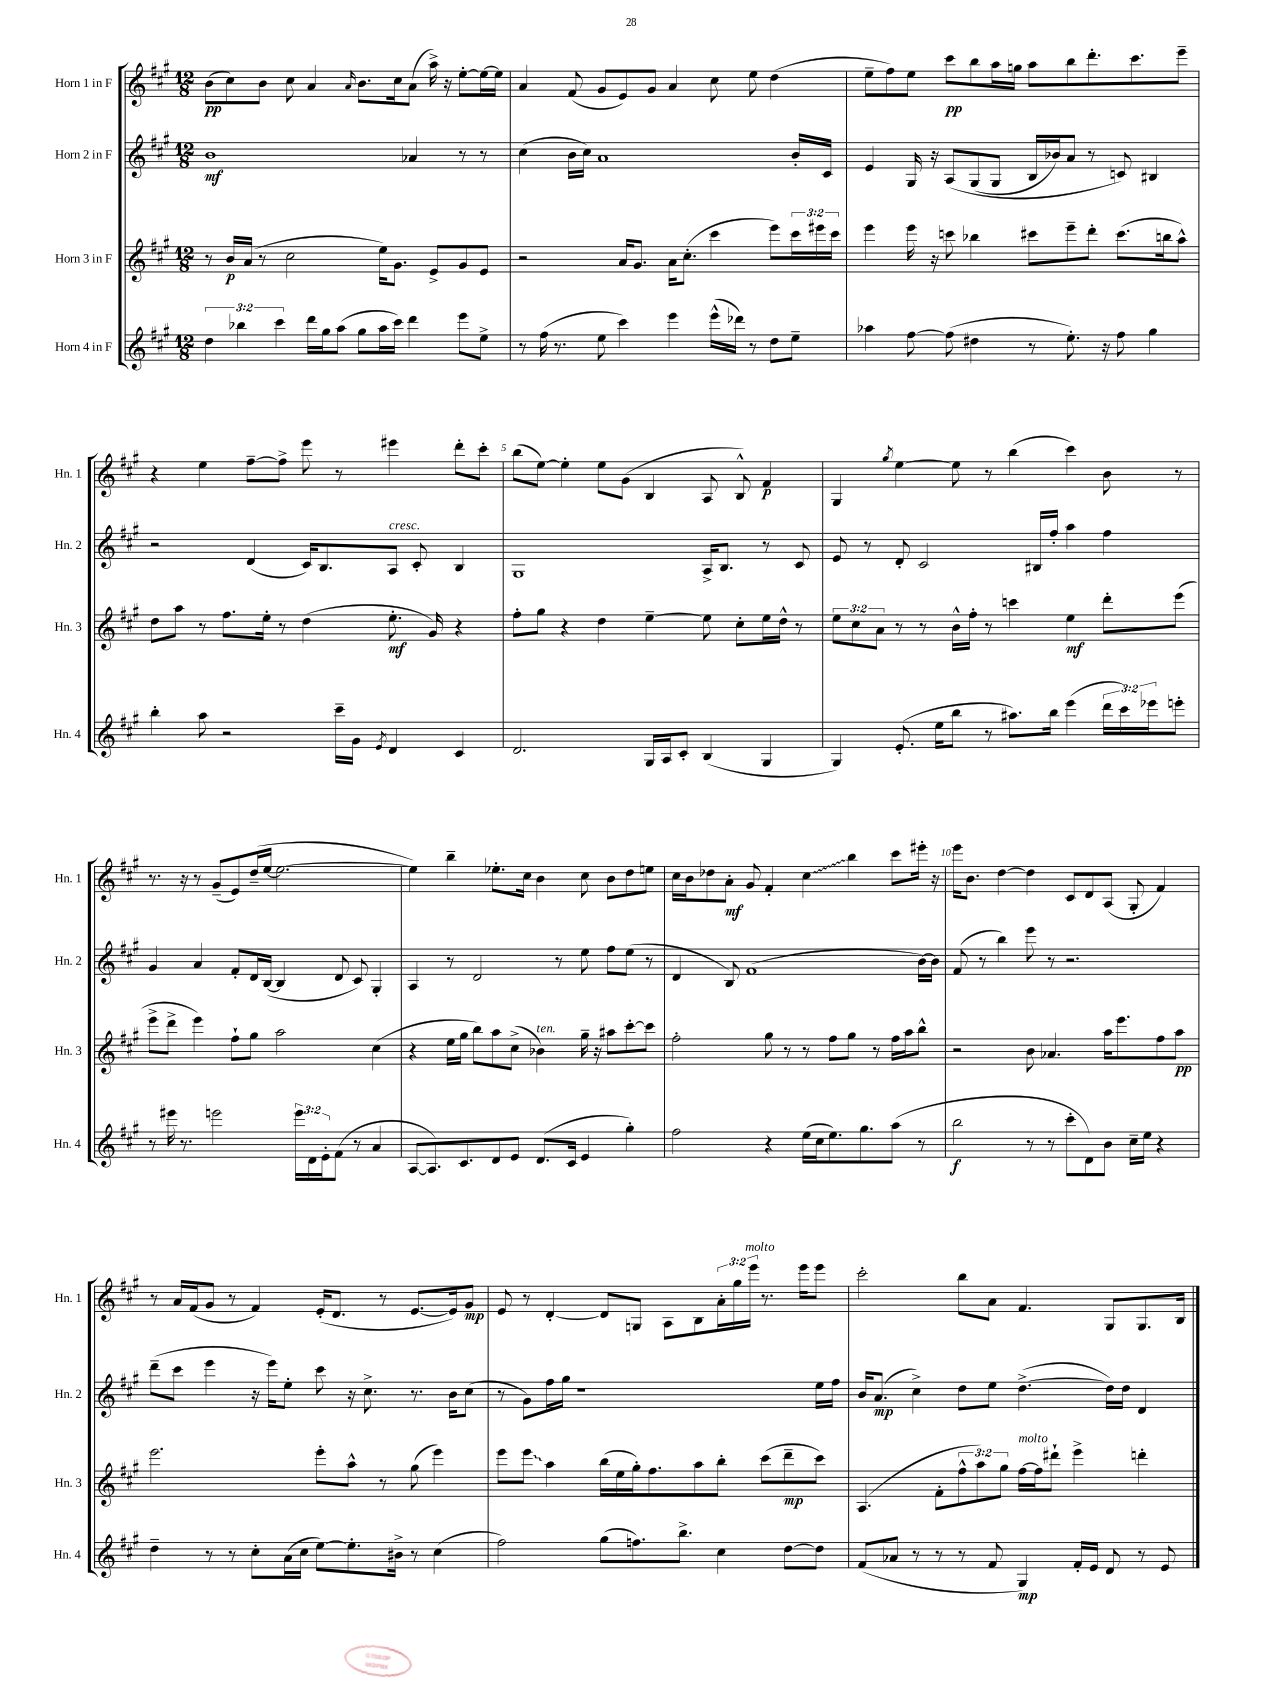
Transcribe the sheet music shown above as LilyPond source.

<<
\new StaffGroup <<
\new Staff = "s0" \with { instrumentName = "Horn 1 in F" shortInstrumentName = "Hn. 1" } {
    \clef treble \key a \major \numericTimeSignature \time 12/8 \override Staff.TupletNumber.text = #tuplet-number::calc-fraction-text
    b'8\pp( cis''8) b'8 cis''8 a'4 \grace { a'16 } b'8. cis''16 a'8( a''16->) r16 e''8~-. e''16~ e''16 |
    a'4 fis'8( gis'8 e'8) gis'8 a'4 cis''8 e''8 d''4( |
    e''8-- fis''8) e''8 cis'''8\pp b''8 a''16 g''16 a''8 b''8 d'''8.-. cis'''8. e'''8-- |
    r4 e''4 fis''8~-- fis''8-> e'''8 r8 eis'''4 d'''8-. cis'''8-. |
    b''8( e''8~) e''4-. e''8 gis'8( b4 a8 b8-^) fis'4\p |
    gis4 \acciaccatura { gis''8 } e''4~ e''8 r8 b''4( cis'''4) b'8 r8 |
    r8. r16 r8 gis'8--( e'8) d''16--( e''16~ e''2.~ |
    e''4) b''4-- ees''8.-. cis''16 b'4 cis''8 b'8 d''8 e''8 |
    cis''16 b'16 des''8 a'8-.\mf gis'8 fis'4-. \once \override Glissando.style = #'zigzag cis''4\glissando b''4 cis'''8 eis'''16-. r16 |
    e'''16 b'8. d''4~ d''4 cis'8 d'8 a8( gis8-. fis'4) |
    r8 a'16 fis'16( gis'8 r8 fis'4) e'16-.( d'8. r8 e'8.~ e'16) gis'8\mp |
    e'8 r8 d'4~-. d'8 g8 a8 b8 \tuplet 3/2 { a'16-. gis''16 e'''16^\markup { \italic "molto" } } r8. e'''16 e'''8 |
    cis'''2-. b''8 a'8 fis'4. gis8 gis8. b16 \bar "|." |
}
\new Staff = "s1" \with { instrumentName = "Horn 2 in F" shortInstrumentName = "Hn. 2" } {
    \clef treble \key a \major \numericTimeSignature \time 12/8
    b'1\mf aes'4 r8 r8 |
    cis''4( b'16 cis''16) a'1 b'16-. cis'16 |
    e'4 gis16 r16 a8\( gis8( gis8 b16 bes'16) a'8 r8 c'8\) bis4 |
    r2 d'4( cis'16) b8. a8^\markup { \italic "cresc." } cis'8-. b4 |
    gis1 a16-> b8. r8 cis'8 |
    e'8 r8 d'8-. cis'2 bis16 fis''16-. a''4 fis''4 |
    gis'4 a'4 fis'8-. d'16 b16~( b4 d'8 cis'8) gis4-. |
    a4 r8 d'2 r8 e''8 fis''8 e''8( r8 |
    d'4 b8) fis'1( b'16~) b'16 |
    fis'8( r8 b''4) e'''8 r8 r2. |
    d'''8--( cis'''8 e'''4 r16 e'''16) e''8-. cis'''8 r16 cis''8.-> r8. b'16 cis''8( |
    r8 gis'8) fis''16 gis''16 r1 e''16 fis''16 |
    b'16 a'8.\mp( cis''4->) d''8 e''8 d''4.~->( d''16) d''16 d'4 \bar "|." |
}
\new Staff = "s2" \with { instrumentName = "Horn 3 in F" shortInstrumentName = "Hn. 3" } {
    \clef treble \key a \major \numericTimeSignature \time 12/8 \override Staff.TupletNumber.text = #tuplet-number::calc-fraction-text
    r8 b'16\p a'16( r8 cis''2 e''16) gis'8. e'8-> gis'8 e'8 |
    r2 a'16 gis'8. a'16 cis''8.-.( cis'''4 e'''8) \tuplet 3/2 { cis'''16 eis'''16 cis'''16 } |
    e'''4 e'''16 r16 c'''8 bes''4 cis'''8 e'''8-- d'''8-. cis'''8.( b''16 a''8-^) |
    d''8 a''8 r8 fis''8. e''16-. r8 d''4( e''8.-.\mf gis'16) r4 |
    fis''8-. gis''8 r4 d''4 e''4~-- e''8 cis''8-. e''16 d''16-^ r8 |
    \tuplet 3/2 { e''8 cis''8 a'8 } r8 r8 b'16-^ fis''16-. r8 c'''4 e''4\mf d'''8-. e'''8( |
    e'''8-> d'''8-> e'''4) fis''8-! gis''8 a''2 cis''4( |
    r4 e''16 gis''16 b''8) a''8 cis''8->( bes'4^\markup { \italic "ten." }) gis''16-- r16 ais''8 cis'''8~-. cis'''8 |
    fis''2-. gis''8 r8 r8 fis''8 gis''8 r8 fis''16 a''16 b''8-^ |
    r2 b'8 aes'4. a''16 e'''8. fis''8 a''8\pp |
    e'''2. e'''8-. a''8-^ r8 gis''8( e'''4) |
    e'''8 \once \override Glissando.style = #'zigzag e'''8\glissando a''4 b''16( e''16 gis''16-.) fis''8. a''8 b''8-. cis'''8( d'''8--\mp cis'''8) |
    a4.( fis'8-. \tuplet 3/2 { fis''8-^ a''8) gis''8 } fis''16~^\markup { \italic "molto" } fis''16 dis'''8-! e'''4-> d'''4-. \bar "|." |
}
\new Staff = "s3" \with { instrumentName = "Horn 4 in F" shortInstrumentName = "Hn. 4" } {
    \clef treble \key a \major \numericTimeSignature \time 12/8 \override Staff.TupletNumber.text = #tuplet-number::calc-fraction-text
    \tuplet 3/2 { d''4 bes''4 cis'''4 } d'''16 gis''16 a''8( gis''8 a''16 cis'''16) d'''4 e'''8 e''8-> |
    r8 fis''16( r8. e''8 cis'''4) e'''4 e'''16-^( des'''16) r8 d''8 e''8-- |
    aes''4 fis''8~ fis''8( dis''4 r8 e''8.-.) r16 fis''8 gis''4 |
    b''4-. a''8 r2 cis'''16-- gis'16 \acciaccatura { e'8 } d'4 cis'4 |
    d'2. gis16 a16 cis'8-. b4( gis4 |
    gis4) e'8.-.( e''16 b''8 r8 ais''8.) b''16 e'''4( \tuplet 3/2 { d'''16 cis'''16) ees'''16 } e'''8-. |
    r8 eis'''16 r8. e'''2 \tuplet 3/2 { e'''16 d'16 e'16-. } fis'8( r8 a'4 |
    a8~ a8.) cis'8. d'8 e'8 d'8.( cis'16 e'4 gis''4-.) |
    fis''2 r4 e''16( cis''16 e''8.) gis''8. a''8( r8 |
    b''2\f r8 r8 cis'''8-. d'8) b'8 cis''16-- e''16 r4 |
    d''4-- r8 r8 cis''8-. a'16( cis''16 e''8~) e''8.-. bis'16-> r8 cis''4( |
    fis''2) gis''8( f''8.) b''8.-> cis''4 d''8~ d''8 |
    fis'8( aes'8 r8 r8 r8 fis'8 gis4\mp) fis'16-. e'16 d'8 r8 e'8 \bar "|." |
}
>>
>>
\layout { \context { \Score \override BarNumber.break-visibility = ##(#f #t #t) barNumberVisibility = #(every-nth-bar-number-visible 5) } }
